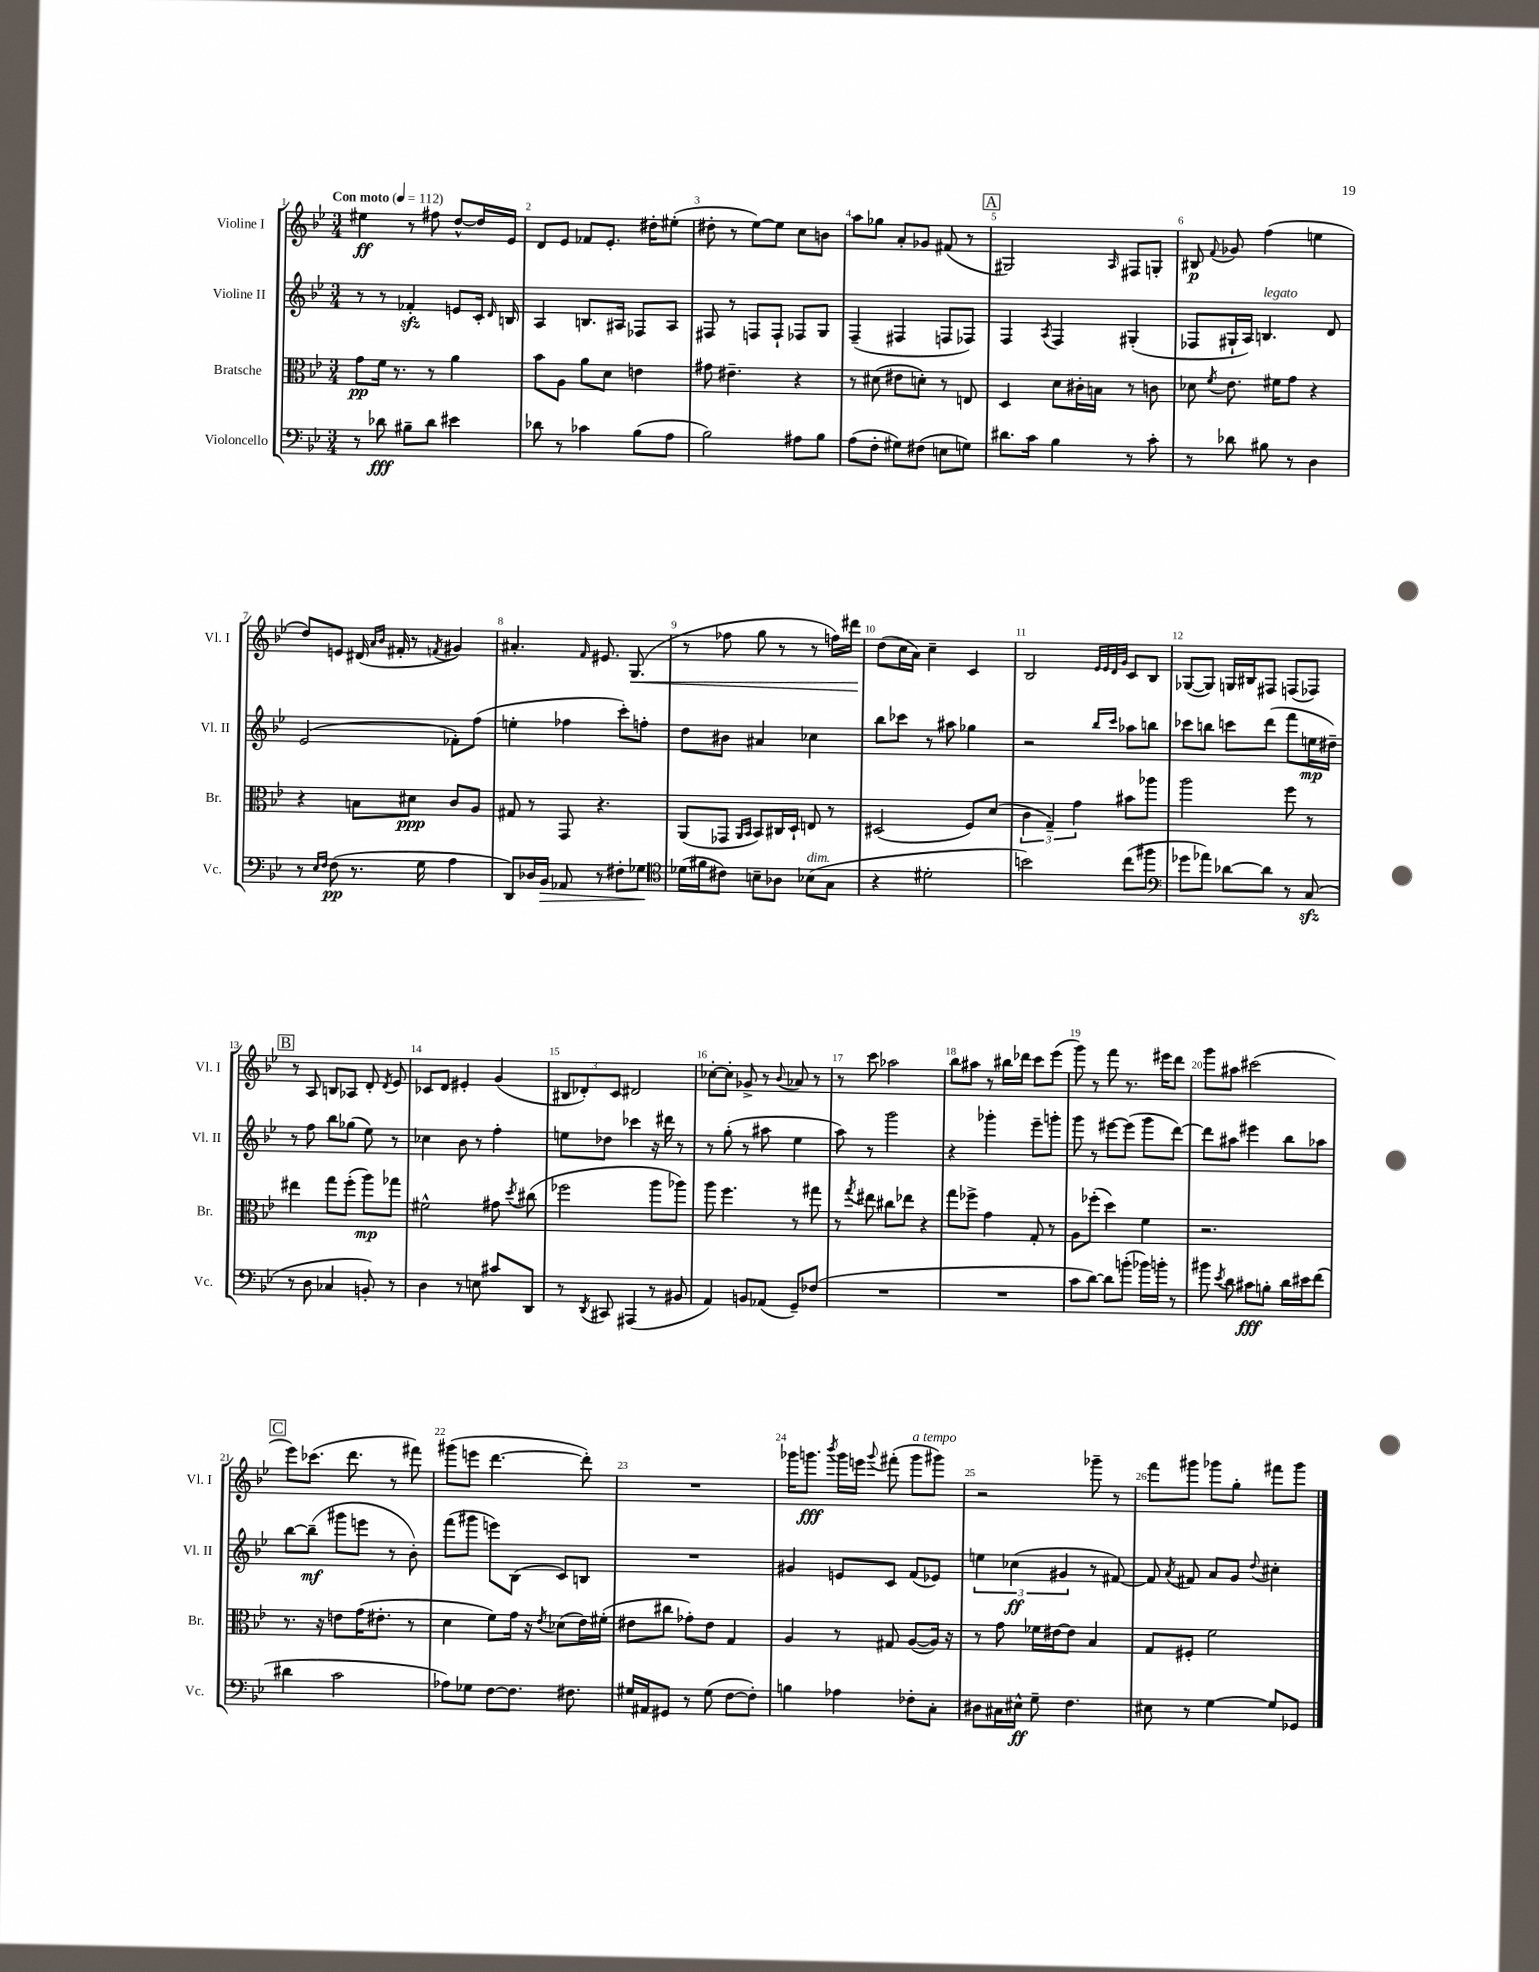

**kern	**dynam	**kern	**dynam	**kern	**dynam	**kern	**dynam
*part4	*part4	*part3	*part3	*part2	*part2	*part1	*part1
*staff4	*staff4	*staff3	*staff3	*staff2	*staff2	*staff1	*staff1
*I"Violoncello	*	*I"Bratsche	*	*I"Violine II	*	*I"Violine I	*
*I'Vc.	*	*I'Br.	*	*I'Vl. II	*	*I'Vl. I	*
*clefF4	*	*clefC3	*	*clefG2	*	*clefG2	*
*k[b-e-]	*	*k[b-e-]	*	*k[b-e-]	*	*k[b-e-]	*
*M3/4	*	*M3/4	*	*M3/4	*	*M3/4	*
*MM112	*	*MM112	*	*MM112	*	*MM112	*
=1	=1	=1	=1	=1	=1	=1	=1
!	!	!	!	!	!	!LO:TX:a:B:t=Con moto	!
8r	.	8g\L	pp	8r	.	4ee#X\	ff
8d-X\	fff	16f\Jk	.	8r	.	.	.
.	.	8.r	.	.	.	.	.
8B#X~\L	.	.	.	4f-Xzz'/	.	8r	.
8d-\J	.	8r	.	.	.	8ff#X\	.
4e#X\	.	4a\	.	8en/L	.	[8dd^^/L	.
.	.	.	.	16c'/Jk	.	16dd/L]	.
.	.	.	.	16qqd/	.	.	.
.	.	.	.	16Bn/	.	16e-/JJ	.
=2	=2	=2	=2	=2	=2	=2	=2
8d-X\	.	8b-\L	.	4A/	.	8d/L	.
8r	.	8A\J	.	.	.	8e-/J	.
4c-X\	.	8a\L	.	8.Bn/L	.	8f-X/L	.
.	.	8d\J	.	.	.	8.e-'/J	.
.	.	.	.	16A#X/Jk	.	.	.
(8B-\L	.	4en\	.	8F-X/L	.	.	.
.	.	.	.	.	.	16dd#X'\KL	.
8A\J	.	.	.	8A#/J	.	(8ee#X'\J	.
=3	=3	=3	=3	=3	=3	=3	=3
2B-\)	.	8g#X\	.	8F#X/	.	8dd#X'\	.
.	.	4.e#X~\	.	8r	.	8r	.
.	.	.	.	8Fn/L	.	[8ee-\L)	.
.	.	.	.	8F`/J	.	8ee-\J]	.
8A#X\L	.	4r	.	8F-X/L	.	8cc\L	.
8B-\J	.	.	.	8G/J	.	8bn\J	.
=4	=4	=4	=4	=4	=4	=4	=4
(8A\L	.	8r	.	(4F~/	.	8aa\L	.
8F'\J	.	(8d#X\	.	.	.	8gg-X\J	.
8G#X\L)	.	8e#X\L	.	4F#X/	.	8a'/L	.
(8F#X\J	.	8dn'\J)	.	.	.	8g-X/J	.
8En\L	.	8r	.	8Fn/L	.	(8f#X/	.
8Gn\J)	.	8En/	.	8F-X/J)	.	8r	.
!!LO:REH:place=s1:t=A
=5	=5	=5	=5	=5	=5	=5	=5
8.d#X\L	.	4D/	.	4F/	.	2G#X/)	.
16c\Jk	.	.	.	.	.	.	.
.	.	.	.	8qA/	.	.	.
4B-\	.	8d\L	.	4F/	.	.	.
.	.	16c#X'\L	.	.	.	.	.
.	.	16Bn\JJ	.	.	.	.	.
.	.	.	.	.	.	16qqA/	.
8r	.	8r	.	(4G#X'/	.	8F#X/L	.
8c'\	.	8cn\	.	.	.	8Gn'/J	.
=6	=6	=6	=6	=6	=6	=6	=6
8r	.	8d-X\	.	8F-X/L	.	8B#X/	p
.	.	8qf/	.	.	.	8qqf/	.
8d-X\	.	8.e-\	.	16G#X`/L	.	8g-X/	.
.	.	.	.	16A/JJ)	.	.	.
!	!	!	!	!LO:TX:a:i:t=legato	!	!	!
8B#X\	.	.	.	4.Bn/	.	(4ff\	.
.	.	16f#X\KL	.	.	.	.	.
8r	.	8g\J	.	.	.	.	.
4D\	.	4r	.	.	.	4een\	.
.	.	.	.	8d/	.	.	.
!!LO:LB:g=z
=7	=7	=7	=7	=7	=7	=7	=7
8r	.	4r	.	(2e-/	.	8dd/L)	.
16qqE-/LL	.	.	.	.	.	.	.
16qqF/JJ	.	.	.	.	.	.	.
(8F\	pp	.	.	.	.	8en/J	.
8.r	.	8Bn\L	.	.	.	(16d#X/	.
.	.	.	.	.	.	16qqa/LL	.
.	.	.	.	.	.	16qqb-/JJ	.
.	.	.	.	.	.	16f#X'/	.
.	.	8d#X\J	ppp	.	.	8r	.
16G\	.	.	.	.	.	.	.
.	.	.	.	.	.	8qfn/	.
4A\	.	8c/L	.	8f-X'\L)	.	4g#X/)	.
.	.	8A/J	.	(8ff\J	.	.	.
=8	=8	=8	=8	=8	=8	=8	=8
8DD/L)	.	8G#X/	.	4een'\	.	4.a#X'/	.
16D-X/L	.	8r	.	.	.	.	.
!	!LO:HP:b	!	!	!	!	!	!
16BB-/JJ	>	.	.	.	.	.	.
8AA-X/	.	8GG/	.	4ff-X\	.	.	.
.	.	.	.	.	.	16qqf/	.
8r	.	4.r	.	.	.	8.e#X/	.
8F#X'\L	.	.	.	8ccc'\L)	.	.	.
!	!	!	!	!	!	!	!LO:HP:b
.	.	.	.	.	.	(8.G/	<
8G-X\J	.	.	.	8ffn'\J	.	.	.
.	]	.	.	.	.	.	.
=9	=9	=9	=9	=9	=9	=9	=9
*clefC4	*	*	*	*	*	*	*
(16d-X\LL	.	(8AA/L	.	8dd\L	.	8r	.
16f#X\J	.	.	.	.	.	.	.
8c#X\J)	.	8GG-X/J	.	8b#X\J	.	8ff-X\	.
.	.	16qqAA/LL	.	.	.	.	.
.	.	16qqBB-/JJ	.	.	.	.	.
8Bn~\L	.	8BB-/L)	.	4a#X/	.	8gg\	.
8A-X\J	.	16C#X/L	.	.	.	8r	.
.	.	16D`/JJ	.	.	.	.	.
!LO:TX:a:i:t=dim.	!	!	!	!	!	!	!
(8B-X\L	.	8En/	.	4cc-X\	.	8r	.
8G\J	.	8r	.	.	.	16ffn\LL)	.
.	.	.	.	.	.	16ddd#X\JJ	.
.	.	.	.	.	.	.	[
=10	=10	=10	=10	=10	=10	=10	=10
4r	.	(2D#X/	.	8bb-\L	.	(8dd\L	.
.	.	.	.	8ccc-X\J	.	16cc\L	.
.	.	.	.	.	.	16a\JJ)	.
2d#X'\	.	.	.	8r	.	4cc~\	.
.	.	.	.	8aa#X\	.	.	.
.	.	8F/L)	.	4gg-X\	.	4c/	.
.	.	(8d/J	.	.	.	.	.
=11	=11	=11	=11	=11	=11	=11	=11
2bn\)	.	6c\	.	2r	.	2B-/	.
.	.	6G~/)	.	.	.	.	.
.	.	6g\	.	.	.	.	.
.	.	.	.	.	.	32qqe-/LLL	.
.	.	.	.	.	.	32qqe-/	.
.	.	.	.	16qqbb-/LL	.	32qqd/	.
.	.	.	.	16qqccc/JJ	.	32qqg/JJJ	.
(8cc\L	.	8b#X\L	.	8aa-X\L	.	8c/L	.
8ff#X\J	.	8aa-X\J	.	8bbn\J	.	8B-/J	.
=12	=12	=12	=12	=12	=12	=12	=12
*clefF4	*	*	*	*	*	*	*
8g-X\L	.	2aa\	.	8ccc-X\L	.	([8G-X/L	.
8a-X\J)	.	.	.	8bbn\J	.	8G-/J])	.
[8d-X\L	.	.	.	8cccn\L	.	16Gn/LL	.
.	.	.	.	.	.	16B#X/J	.
8d-\J]	.	.	.	(8ddd\J	.	8F#X/J	.
8r	.	8ff\	.	8fff\L	.	(8Fn/L	.
(8Czz/	.	8r	.	16een\L	mp	8F-X/J)	.
.	.	.	.	16dd#X~\JJ)	.	.	.
!!LO:LB:g=z
!!LO:REH:place=s1:t=B
=13	=13	=13	=13	=13	=13	=13	=13
8r	.	4ee#X\	.	8r	.	8r	.
8D\	.	.	.	8ff\	.	8A/	.
4C-X/	.	8gg\L	.	8bb-\L	.	8Bn/L	.
.	.	(8ff'\J	.	(8gg-X\J	.	8A-X/J	.
8BBn'/)	.	8aa\L)	mp	8ee-\)	.	8d'/	.
.	.	.	.	.	.	8qd/	.
8r	.	8gg-X\J	.	8r	.	8e-/	.
=14	=14	=14	=14	=14	=14	=14	=14
4D\	.	2f#X^^\	.	4cc-X\	.	8c-X/L	.
.	.	.	.	.	.	8d/J	.
8r	.	.	.	8b-\	.	4e#X'/	.
8En\	.	.	.	8r	.	.	.
8c#X/L	.	8g#X\	.	4ff'\	.	(4g/	.
.	.	8qdd/	.	.	.	.	.
8DD/J	.	(8cc#X\	.	.	.	.	.
=15	=15	=15	=15	=15	=15	=15	=15
8r	.	2ff-X\	.	8een\L	.	12B#X/L	.
.	.	.	.	.	.	12d-X'/)	.
8qDD/	.	.	.	.	.	.	.
8CC#X/	.	.	.	8dd-X\J	.	.	.
.	.	.	.	.	.	12c/J	.
(4AAA#X/	.	.	.	4ccc-X\	.	2d#X/	.
8r	.	8aa\L	.	16r	.	.	.
.	.	.	.	16ddd#X\	.	.	.
8BB#X/	.	8aa-X\J)	.	8r	.	.	.
=16	=16	=16	=16	=16	=16	=16	=16
4AA/)	.	8aa\	.	8r	.	[8cc-X'\L	.
.	.	4.ff\	.	(8gg'\	.	8cc-'\J]	.
8BBn/L	.	.	.	8r	.	8g-X^/	.
(8AA-X/J	.	.	.	8aa#X\	.	8r	.
.	.	.	.	.	.	8qqb-/	.
8GG~/L)	.	8r	.	4ee-\	.	8a-X/	.
(8F-X/J	.	8gg#X\	.	.	.	8r	.
=17	=17	=17	=17	=17	=17	=17	=17
2.r	.	8r	.	8aa\)	.	8r	.
.	.	8qgg/	.	.	.	.	.
.	.	8ee#X\	.	8r	.	8ccc\	.
.	.	8cc#X\L	.	2ggg\	.	2aa-X\	.
.	.	8ee-X\J	.	.	.	.	.
.	.	4r	.	.	.	.	.
=18	=18	=18	=18	=18	=18	=18	=18
2.r	.	8gg\L	.	4r	.	8bb-\L	.
.	.	8ff-X^\J	.	.	.	8aa#X\J	.
.	.	4g\	.	4ggg-X'\	.	8r	.
.	.	.	.	.	.	16bb#X\LL	.
.	.	.	.	.	.	16ddd-X\JJ	.
.	.	8G'/	.	8eee-~\L	.	8ccc\L	.
.	.	8r	.	8gggn'\J	.	(8eee-\J	.
=19	=19	=19	=19	=19	=19	=19	=19
8c\L	.	8A\L	.	8ggg\	.	8ggg\)	.
[8d\J)	.	(8ff-X'\J	.	8r	.	8r	.
8d\L]	.	4dd\)	.	[8eee#X\L	.	8fff\	.
(8bn'\J	.	.	.	(8eee#\J]	.	8.r	.
16b-X\LL)	.	4f\	.	8ggg\L	.	.	.
16bn'\JJ	.	.	.	.	.	16eee#X\KL	.
8r	.	.	.	[8ddd\J)	.	8ddd\J	.
=20	=20	=20	=20	=20	=20	=20	=20
8b#X\	.	2.r	.	8ddd\L]	.	8ggg\L	.
8qe-/	.	.	.	.	.	.	.
8d\	.	.	.	8aa#X\J	.	8aa#X\J	.
8c#X\L	fff	.	.	4eee#X\	.	(2ccc#X\	.
8Bn'\J	.	.	.	.	.	.	.
16d\LL	.	.	.	8bb-\L	.	.	.
16e#X\J	.	.	.	.	.	.	.
(8f\J	.	.	.	8aa-X\J	.	.	.
!!LO:LB:g=z
!!LO:REH:place=s1:t=C
=21	=21	=21	=21	=21	=21	=21	=21
4d#X\	.	8.r	.	[8bb-\L	.	8eee-\L)	.
.	.	.	.	(8bb-~\J]	mf	(8.ccc-X\J	.
.	.	16r	.	.	.	.	.
2c\	.	8en\L	.	8ggg#X\L	.	.	.
.	.	.	.	.	.	8.ddd\	.
.	.	(16g\K	.	8eeen\J	.	.	.
.	.	8.e#X'\J	.	.	.	.	.
.	.	.	.	8r	.	8r	.
.	.	8r	.	8b-'\)	.	8fff#X\)	.
=22	=22	=22	=22	=22	=22	=22	=22
8A-X\L)	.	4d\	.	(8fff\L	.	(8ggg#X\L	.
8G-X\J	.	.	.	8ggg#X\J	.	8eeen\J	.
[8F\L	.	8f\L)	.	8eeen\L)	.	[4.ddd\	.
8.F\J]	.	16g\Jk	.	(8B-\J	.	.	.
.	.	16r	.	.	.	.	.
.	.	8qe-/	.	.	.	.	.
.	.	(8d-X\L	.	8c/L)	.	.	.
8.F#X\	.	.	.	.	.	.	.
.	.	16e-\L)	.	8Bn/J	.	8ddd'\])	.
.	.	(16f#X'\JJ	.	.	.	.	.
=23	=23	=23	=23	=23	=23	=23	=23
16G#X/LL	.	8e#X\L	.	2.r	.	2.r	.
16AA#X/J	.	.	.	.	.	.	.
8GG#X/J	.	8cc#X\J	.	.	.	.	.
8r	.	8g-X'\L)	.	.	.	.	.
(8G#\	.	8e#\J	.	.	.	.	.
[8F\L	.	4G/	.	.	.	.	.
8F'\J])	.	.	.	.	.	.	.
=24	=24	=24	=24	=24	=24	=24	=24
4Bn\	.	4A/	.	4g#X/	.	16ggg-X\KL	.
.	.	.	.	.	.	8.gggn\J	fff
.	.	.	.	.	.	8qbbb-/	.
4A-X\	.	8r	.	8en/L	.	16ggg\LL	.
.	.	.	.	.	.	16eeen\JJ	.
.	.	.	.	.	.	8qqggg/	.
.	.	8G#X/	.	8c/J	.	(8fff#X'\	.
!	!	!	!	!	!	!LO:TX:a:i:t=a tempo	!
8F-X'\L	.	([8A/L	.	(8f/L	.	8ggg\L	.
8C'\J	.	16A/Jk])	.	8e-X/J)	.	8ggg#X\J)	.
.	.	16r	.	.	.	.	.
=25	=25	=25	=25	=25	=25	=25	=25
8D#X\L	.	8r	.	6een\	.	2r	.
16C#X\L	.	8g\	.	.	.	.	.
.	.	.	.	(6cc-X\	ff	.	.
16E#X^^\JJ	ff	.	.	.	.	.	.
8G~\	.	16f-X\LL	.	.	.	.	.
.	.	[16e#X\J	.	.	.	.	.
.	.	.	.	6g#X/	.	.	.
4.F\	.	8e#\J]	.	.	.	.	.
.	.	4B-/	.	8r	.	8ggg-X~\	.
.	.	.	.	[8f#X/)	.	8r	.
=26	=26	=26	=26	=26	=26	=26	=26
8E#X\	.	8G/L	.	8f#/]	.	8fff\L	.
.	.	.	.	8qa/	.	.	.
8r	.	8F#X'/J	.	8f#X/	.	8ggg#X\J	.
[4G\	.	2f\	.	8a/L	.	8ggg-X\L	.
.	.	.	.	8g/J	.	8gg'\J	.
.	.	.	.	8qqdd/	.	.	.
8G/L]	.	.	.	4cc#X'\	.	8fff#X\L	.
8GG-X/J	.	.	.	.	.	8ggg-\J	.
==	==	==	==	==	==	==	==
*-	*-	*-	*-	*-	*-	*-	*-
